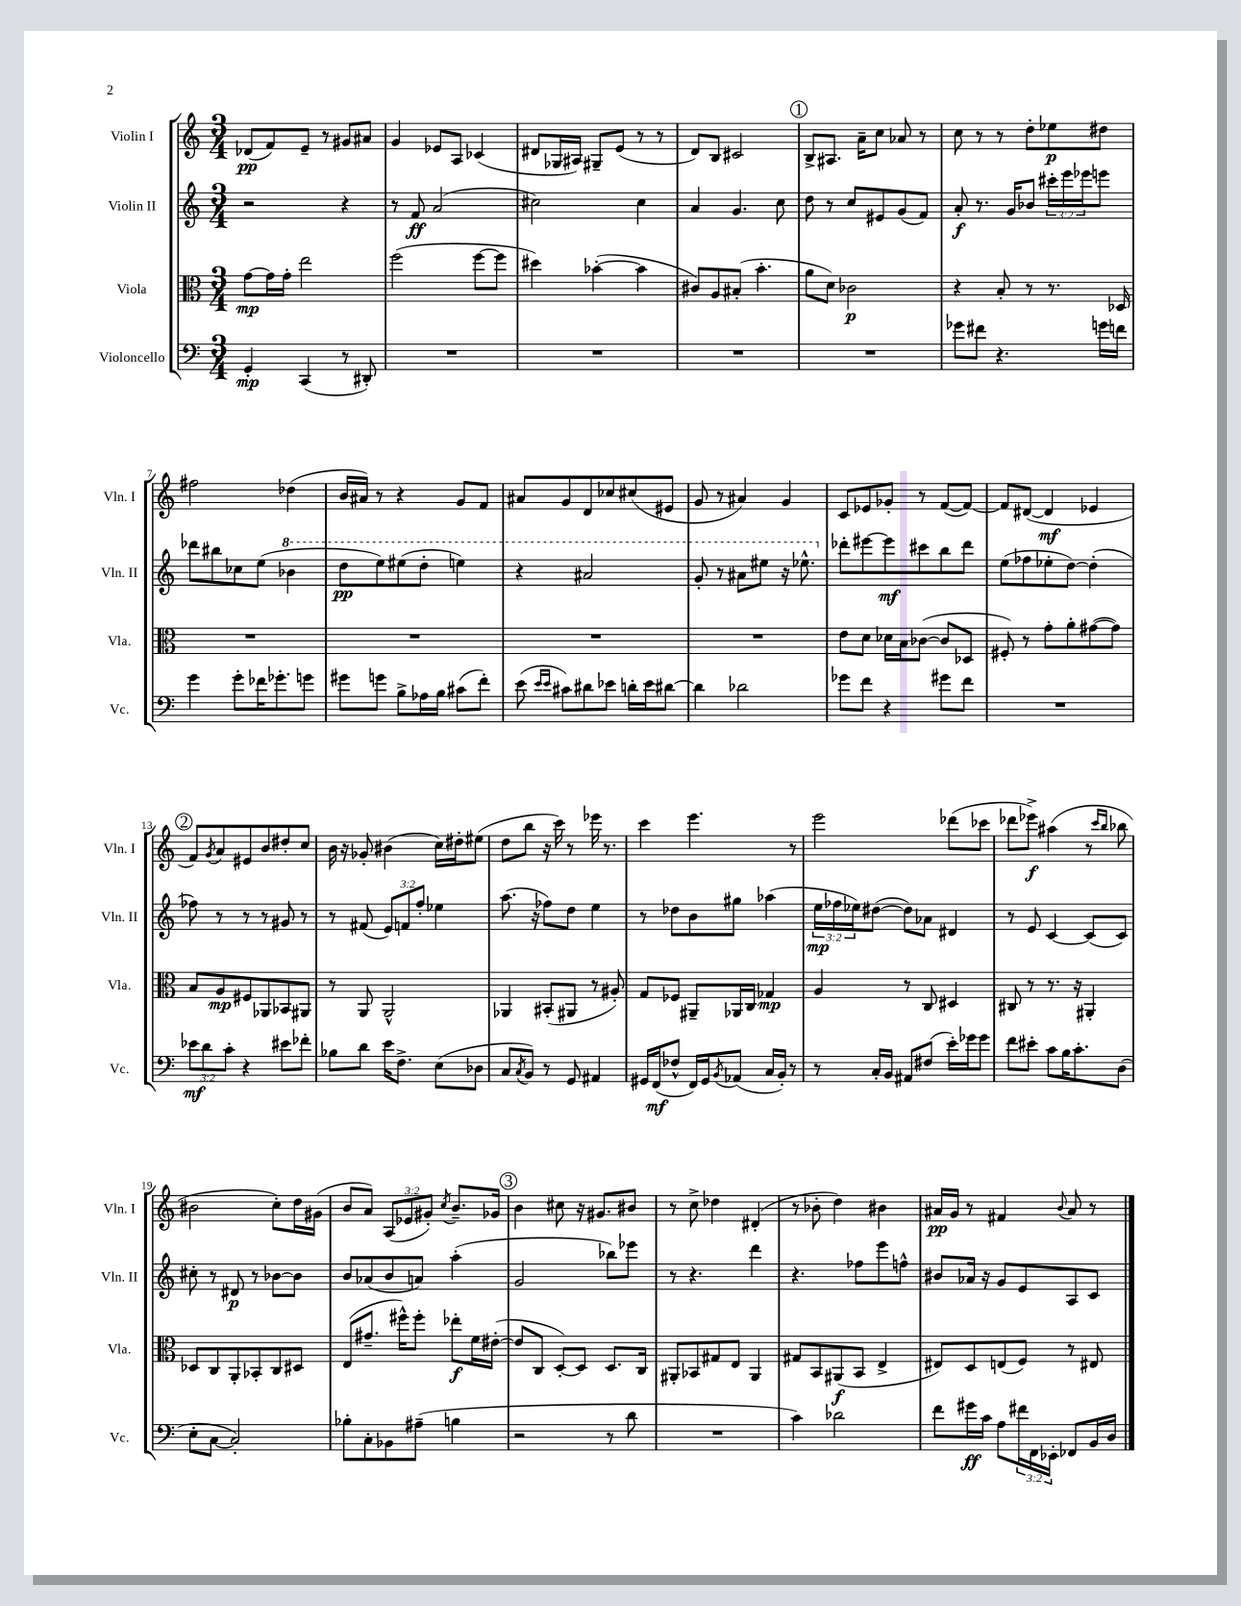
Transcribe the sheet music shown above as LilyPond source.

<<
\new StaffGroup <<
\new Staff = "s0" \with { instrumentName = "Violin I" shortInstrumentName = "Vln. I" } {
    \clef treble \key c \major \numericTimeSignature \time 3/4 \override Staff.TupletNumber.text = #tuplet-number::calc-fraction-text
    des'8\pp( f'8) e'8-- r8 gis'8 ais'8 |
    g'4 ees'8 a8 ces'4( |
    dis'8 ges16 ais16) gis8-- e'8( r8 r8 |
    d'8) b8 cis'2 |
    \mark \markup { \circle "1" } b8-> ais8. a'16-- c''8 aes'8 r8 |
    c''8 r8 r8 d''8-. ees''8\p dis''8 |
    fis''2 des''4( |
    b'16 ais'16) r8 r4 g'8 f'8 |
    ais'8 g'8 d'8 ces''8 cis''8( eis'8 |
    g'8 r8 ais'4) g'4 |
    c'8 ees'8 ges'8-. r8 f'8~( f'8~) |
    f'8 dis'8~( dis'4\mf ees'4 |
    \mark \markup { \circle "2" } f'8) \acciaccatura { g'8 } a'8 eis'8 b'8 dis''8-. c''8 |
    b'16 r16 ges'8-. bis'4( c''16) dis''16-. eis''8( |
    d''8 b''8 r16 c'''16) r8 ees'''16 r8. |
    c'''4 e'''4. r8 |
    e'''2 des'''8( ces'''8 |
    des'''8 ees'''8->\f) ais''4( r8 \grace { c'''16 b''16 } bes''8 |
    bis'2 c''8-.) d''16 gis'16( |
    b'8 a'8) \tuplet 3/2 { a8( ees'8 gis'8-.) } \acciaccatura { c''8 } b'8.-- ges'16 |
    \mark \markup { \circle "3" } b'4 cis''8 r16 gis'8. bis'8 |
    r8 c''8-> des''4 dis'4-.( |
    r8 bes'8-. d''4) bis'4 |
    ais'16\pp g'16 r8 fis'4 \appoggiatura { b'8 } ais'8 r8 \bar "|." |
}
\new Staff = "s1" \with { instrumentName = "Violin II" shortInstrumentName = "Vln. II" } {
    \clef treble \key c \major \numericTimeSignature \time 3/4 \override Staff.TupletNumber.text = #tuplet-number::calc-fraction-text
    r2 r4 |
    r8 f'8\ff a'2( |
    cis''2) cis''4 |
    a'4 g'4. c''8 |
    \mark \markup { \circle "1" } d''8 r8 c''8 eis'8 g'8( f'8) |
    a'8-.\f r8. g'16 bes'8 \tuplet 3/2 { cis'''16-. e'''16 ees'''16 } e'''8 |
    des'''8 bis''8 ces''8 e''8( \ottava #1 bes''4 |
    d'''8\pp e'''8) eis'''8( d'''8-. e'''4) |
    r4 ais''2 |
    g''8-. r8 ais''8 eis'''8 r16 ees'''8.-^ \ottava #0 |
    des'''8-. eis'''8~ eis'''8\mf cis'''8 b''8 des'''8 |
    e''8( fes''8 ees''8-. d''8~) d''4-.( |
    \mark \markup { \circle "2" } fes''8) r8 r8 r8 gis'8 r8 |
    r8 fis'8( \tuplet 3/2 { e'8) f'8 f''8-. } ees''4 |
    a''8.( r16 fes''8) d''8 e''4 |
    r8 des''8 b'8 gis''8 aes''4( |
    \tuplet 3/2 { e''16\mp fes''16 ees''16) } dis''8~( dis''8) aes'8 dis'4 |
    r8 e'8 c'4~ c'8( c'8) |
    cis''8-. r8 dis'8\p r8 bes'8~ bes'8 |
    b'8 aes'8( b'8 a'8) a''4-.( |
    \mark \markup { \circle "3" } g'2 bes''8) ees'''8 |
    r8 r4. d'''4 |
    r4. fes''8 e'''8 f''8-^ |
    bis'8 aes'16 r16 g'8 e'8 a8 c'8 \bar "|." |
}
\new Staff = "s2" \with { instrumentName = "Viola" shortInstrumentName = "Vla." } {
    \clef alto \key c \major \numericTimeSignature \time 3/4
    g'8~\mp g'16 g'16-. e''2 |
    f''2( f''8~ f''8 |
    dis''4) bes'4~-.( bes'4 |
    cis'8) a8 bis8-.( b'4.-. |
    \mark \markup { \circle "1" } a'8 d'8) ces'2\p |
    r4 b8-. r8 r8. des16 |
    R2. |
    R2. |
    R2. |
    R2. |
    e'8 d'8 des'16 b16 ces'8~( ces'8 des8 |
    fis8-.) r8 g'8-. a'8-. gis'8~( gis'8) |
    \mark \markup { \circle "2" } b8 a8\mp fis8 aes,8 bes,8 ais,8 |
    r8 a,8 a,2-^ |
    aes,4 bis,8-.( ais,8 r8 ais8-.) |
    g8 fes8 ais,8-- aes,16 c16 ges4\mp |
    a4 r8 c8 dis4 |
    cis8 r8 r8. r16 ais,4-. |
    des8 c8 a,8-. bes,8-. c8 dis8 |
    e8( gis'8.-- fis''16-^) fis''8-. ees''8-.\f f'16 eis'16~-.( |
    \mark \markup { \circle "3" } eis'8 c8 d8~-.) d8 d8. c16 |
    ais,8-. bes,8 gis8 e8 ais,4 |
    gis8 b,8 ais,8\f( b,8 e4-> |
    eis8) d8 e8( f8) r8 eis8 \bar "|." |
}
\new Staff = "s3" \with { instrumentName = "Violoncello" shortInstrumentName = "Vc." } {
    \clef bass \key c \major \numericTimeSignature \time 3/4 \override Staff.TupletNumber.text = #tuplet-number::calc-fraction-text
    g,4-.\mp c,4( r8 dis,8-.) |
    R2. |
    R2. |
    R2. |
    \mark \markup { \circle "1" } R2. |
    ges'8 fis'8 r4. g'16 f'16 |
    g'4 g'8-. fes'16 ges'8.-. g'8 |
    gis'8 g'8 b8-> aes16 b16 cis'8( f'8-.) |
    e'8( \grace { e'16 e'16 } cis'8) dis'8 ees'8 d'16-. ees'16 dis'8~ |
    dis'4 des'2 |
    ges'8 f'8 r4 gis'8 f'8 |
    R2. |
    \mark \markup { \circle "2" } \tuplet 3/2 { ees'8\mf d'8 c'8-. } r4 eis'8 fes'8-. |
    bes8 d'8 e'16 f8.-> e8( des8 |
    c8 \acciaccatura { c8 } b,8) r8 g,8 ais,4 |
    gis,16 f,16\mf( fes8-^ f,16) gis,16 \acciaccatura { b,8 } aes,8( c16 b,16-.) r8 |
    r8 c16-. b,16 ais,8 fis8( e'16-.) ges'16 ges'8 |
    f'8 eis'8-. c'8 b16 c'8.-. d8( |
    e8-. c8~ c2-.) |
    bes8-. c8-. bes,8 ais8--( b4 |
    \mark \markup { \circle "3" } r2 r8 d'8 |
    R2. |
    c'4) des'2 |
    f'8 gis'16\ff c'16 a8 \tuplet 3/2 { fis'16 f,16 ees,16-. } fes,8 b,16 d16 \bar "|." |
}
>>
>>
